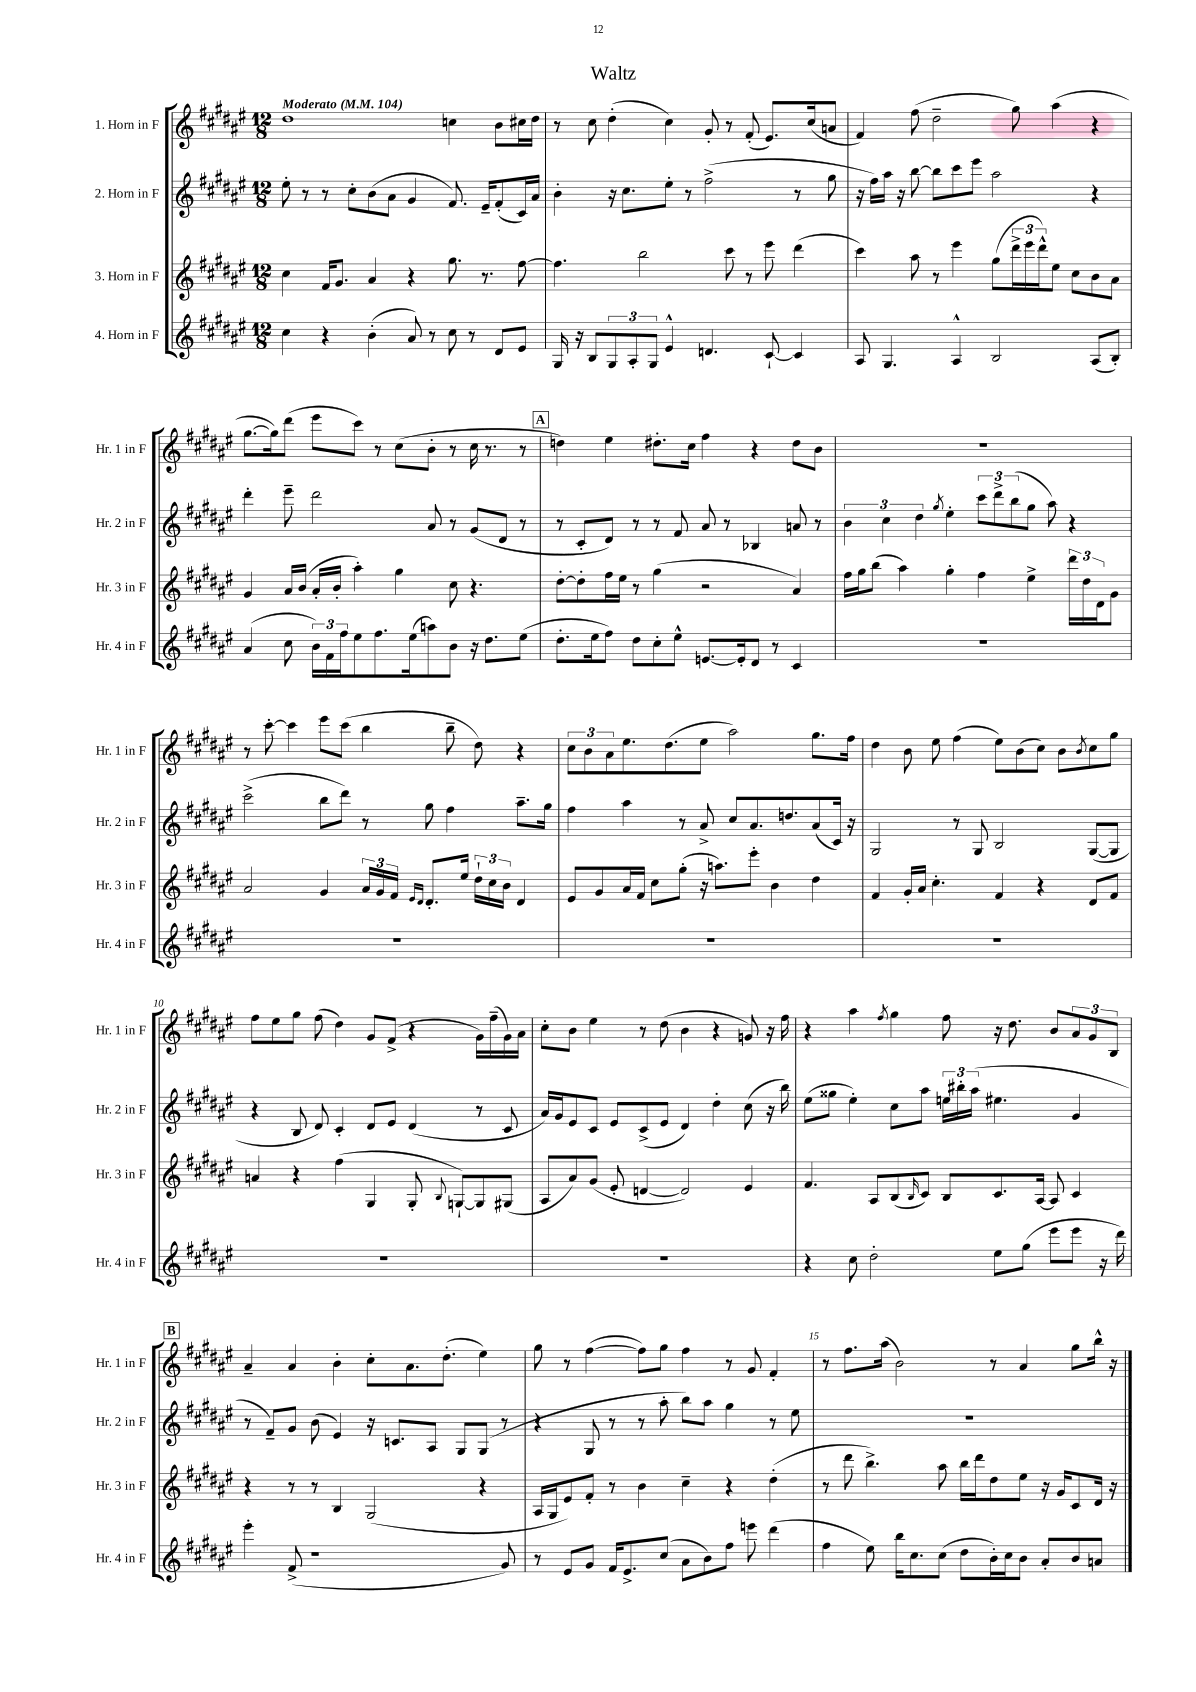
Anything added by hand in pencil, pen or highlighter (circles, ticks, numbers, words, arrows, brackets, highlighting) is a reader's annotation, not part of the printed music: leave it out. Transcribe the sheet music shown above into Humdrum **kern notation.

**kern	**kern	**kern	**kern
*staff4	*staff3	*staff2	*staff1
*clefG2	*clefG2	*clefG2	*clefG2
*k[f#c#g#d#a#e#]	*k[f#c#g#d#a#e#]	*k[f#c#g#d#a#e#]	*k[f#c#g#d#a#e#]
*M12/8	*M12/8	*M12/8	*M12/8
*MM104	*MM104	*MM104	*MM104
4cc#\	4cc#\	8ee#'\	1dd#
.	.	8r	.
4r	16f#/LK	8r	.
.	8.g#/J	.	.
.	.	8cc#'\L	.
(4b'\	4a#/	(8b\	.
.	.	8a#\J	.
8a#/)	4r	4g#/	.
8r	.	.	.
8cc#\	8.gg#\	8.f#/)	4cc\
8r	.	.	.
.	8.r	16e#~/LK	.
8d#/L	.	(8f#'/	8b\L
8e#/J	[8ff#\	16c#/L)	16cc#\L
.	.	16a#/JJ	16dd#\JJ
=	=	=	=
16G#/	4.ff#\]	4b'\	8r
16r	.	.	.
8B/L	.	.	8cc#\
12G#/	.	16r	(4dd#'\
.	.	8.cc#\L	.
12A#'/	.	.	.
.	2bb\	.	.
12G#/J	.	.	.
4e#^^/	.	8ee#'\J	4cc#\)
.	.	8r	.
4.d/	.	(2ff#^\	8g#'/
.	8ccc#\	.	8r
.	8r	.	(8f#'/
[8c#`/	8eee#\	.	8.e#/L)
4c#/]	(4ddd#\	8r	.
.	.	.	(16cc#/k
.	.	8gg#\	8a/J
=	=	=	=
8A#/	4ccc#\)	16r	4f#/)
.	.	16ff#\LL)	.
4.G#/	.	16aa#\JJ	.
.	.	16r	.
.	8aa#\	[8bb\	(8ff#\
.	8r	8bb\]L	2dd#~\
4A#^^/	4eee#\	8ccc#\	.
.	.	8eee#\J	.
2B/	(8gg#\L	2aa#\	.
.	24ddd#^\L	.	8gg#\)
.	24eee#\	.	.
.	24ddd#^^\J)	.	.
.	8ee#\J	.	(4aa#\
.	8cc#\L	.	.
(8A#/L	8b\	4r	4r
8B'/J)	8a#\J	.	.
=	=	=	=
(4a#/	4g#/	4ddd#'\	[8.gg#\L
.	.	.	16gg#\]k)
8cc#\	16a#/LL	8eee#~\	(8ddd#\J
.	(16b/JJ	.	.
24b\LL)	16a#'/LL	2ddd#\	8eee#\L
24f#\	.	.	.
.	16b'/JJ	.	.
24ff#\J	.	.	.
8ee#\	4aa#'\)	.	8ccc#\J)
8.ff#\	.	.	8r
.	4gg#\	.	(8cc#\L
(16ee#\k	.	.	.
8aa\)	.	8a#/	8b'\J
8b\J	8cc#\	8r	8r
16r	4.r	(8g#/L	16cc#\
8.dd#\L	.	.	8.r
.	.	8d#/J	.
(8ee#\J	.	8r	8r
=	=	=	=
8.dd#'\L	[8dd#'\L	8r	4dd\)
.	8dd#'\]	8c#'/L	.
16ee#\k	.	.	.
8ff#\J)	16ff#\L	8d#/J)	4ee#\
.	16ee#\JJ	.	.
8dd#\L	8r	8r	.
8cc#'\	(4gg#\	8r	8.dd#'\L
8ee#^^\J	.	8f#/	.
.	.	.	16cc#\Jk
[8.e/L	2r	8a#/	4ff#\
.	.	8r	.
16e'/]k	.	.	.
8d#/J	.	4B-/	4r
8r	.	.	.
4c#/	4a#/)	8a/	8dd#\L
.	.	8r	8b\J
=	=	=	=
1.r	16ff#\LL	6b\	1.r
.	16gg#\J	.	.
.	(8bb\J	.	.
.	.	6cc#\	.
.	4aa#\)	.	.
.	.	6dd#\	.
.	.	8qgg#/	.
.	4gg#'\	4ee#'\	.
.	4ff#\	12ccc#\L	.
.	.	12ddd#^\	.
.	.	(12bb\	.
.	4ee#^\	8gg#\J	.
.	.	8aa#\)	.
.	24ddd#\LL	4r	.
.	24dd#\	.	.
.	24d#\J	.	.
.	8g#\J	.	.
=	=	=	=
1.r	2a#/	(2ccc#^\	8r
.	.	.	[8ccc#'\
.	.	.	4ccc#\]
.	4g#/	8bb\L	8eee#\L
.	.	8ddd#\J)	(8ccc#\J
.	24a#/LL	8r	4bb\
.	24g#/	.	.
.	24f#/JJ	.	.
.	16qqe#/LL	.	.
.	16qqd#/JJ	.	.
.	8.d#'/L	8gg#\	.
.	.	4ff#\	8bb~\
.	16ee#/Jk	.	.
.	24dd#`\LL	.	8dd#\)
.	24cc#\	.	.
.	24b\JJ	.	.
.	4d#/	8.aa#~\L	4r
.	.	16gg#\Jk	.
=	=	=	=
1.r	8e#/L	4ff#\	12cc#\L
.	.	.	12b\
.	8g#/	.	.
.	.	.	12a#\
.	16a#/L	4aa#\	8.ee#\
.	16f#/JJ	.	.
.	8cc#\L	.	.
.	.	.	(8.dd#\
.	(8gg#'\J	8r	.
.	16r	8a#^/	8ee#\J
.	8.aa\L)	.	.
.	.	8cc#/L	2aa#\)
.	8eee#'\J	8.a#/	.
.	4b\	.	.
.	.	8.dd/	.
.	4dd#\	(8a#/	8.gg#\L
.	.	16c#/Jk)	.
.	.	16r	16ff#\Jk
=	=	=	=
1.r	4f#/	2G#/	4dd#\
.	16g#'/LL	.	8b\
.	16a#/JJ	.	.
.	4.cc#'\	.	8ee#\
.	.	8r	(4ff#\
.	.	8G#/	.
.	4f#/	2B/	8ee#\L)
.	.	.	(8b\
.	4r	.	8cc#\J)
.	.	.	8b\L
.	.	.	8qb/
.	8d#/L	([8G#/L	8cc#\
.	8f#/J	8G#/]J	8gg#\J
=	=	=	=
1.r	4a/	4r	8ff#\L
.	.	.	8ee#\
.	4r	8B/	8gg#\J
.	.	8d#/)	(8ff#\
.	(4ff#\	4c#'/	4dd#\)
.	4G#/	8d#/L	8g#/L
.	.	8e#/J	(8f#^/J
.	8G#'/	(4d#/	4r
.	8qqB/	.	.
.	[8G`/L)	.	.
.	8G/]	8r	16g#\LL)
.	.	.	(16ff#~\
.	(8G#/J	8c#/	16g#\)
.	.	.	16a#\JJ
=	=	=	=
1.r	8A#/L	16a#/LL)	8cc#'\L
.	.	16g#/J	.
.	8a#/)	8e#/	8b\J
.	(8g#/J	8c#/J	4ee#\
.	8e#'/	8e#/L	.
.	[4d/	(8c#^/	8r
.	.	8e#/J	(8dd#\
.	2d/])	4d#/)	4b\
.	.	4dd#'\	4r
.	4e#/	(8cc#\	8g/)
.	.	16r	16r
.	.	16bb\)	16ff#\
=	=	=	=
4r	4.f#/	(8ee#\L	4r
.	.	8gg##\J	.
8cc#\	.	4ee#'\)	4aa#\
2dd#'\	8A#/L	.	.
.	.	.	8qff#/
.	(8B/	8cc#\L	4gg#\
.	16qqB/	.	.
.	8c#/J)	8aa#\J	.
.	8B/L	24ee\LL	8ff#\
.	.	24bb#'\	.
.	.	(24aa#\JJ	.
8ee#\L	8.c#/	4.ee#\	16r
.	.	.	8.dd#\
(8gg#\J	.	.	.
.	[16A#/Jk	.	.
8eee#\L	8A#/]	.	8b/L
8eee#\J	4c#/	4g#/	12a#/
.	.	.	12g#/
16r	.	.	.
.	.	.	12B/J
16ddd#\)	.	.	.
=	=	=	=
4eee#'\	4r	8r	4a#~/
.	.	8f#~/L)	.
(8f#^/	8r	8g#/J	4a#/
1r	8r	(8b\	.
.	4B/	4e#/)	4b'\
.	(2G#/	16r	8cc#'\L
.	.	8.c/L	.
.	.	.	8.a#\
.	.	8A#/J	.
.	.	.	(8.dd#'\J
.	.	8G#/L	.
.	4r	(8G#/J	4ee#\)
8g#/)	.	8r	.
=	=	=	=
8r	16A#/LL	4r	8gg#\
.	16G#/J	.	.
8e#/L	8e#/)	.	8r
8g#/J	8f#'/J	8G#/	([4ff#\
16f#/LK	8r	8r	.
8.e#^/	.	.	.
.	4b\	8r	8ff#\]L)
(8cc#/J	.	8aa#'\	8gg#\J
8a#\L	4cc#~\	8bb\L)	4ff#\
8b\)	.	8aa#\J	.
8ff#\J	4r	4gg#\	8r
8eee\	.	.	8g#/
(4ddd#\	(4dd#'\	8r	4f#'/
.	.	8ee#\	.
=	=	=	=
4ff#\	8r	1.r	8r
.	8ddd#\	.	8.ff#\L
8ee#\)	4.bb^\)	.	.
.	.	.	(16aa#\Jk
16bb\LK	.	.	2b\)
8.cc#\	.	.	.
(8cc#\J	8aa#\	.	.
8dd#\L	16bb\LL	.	.
.	16ddd#\J	.	.
16b'\L)	8dd#\	.	8r
16cc#\J	.	.	.
8b\J	8ee#\J	.	4a#/
8a#'/L	16r	.	.
.	16g#/LK	.	.
8b/	8c#/	.	8gg#\L
8a/J	16d#/Jk	.	16bb^^\Jk
.	16r	.	16r
==	==	==	==
*-	*-	*-	*-
